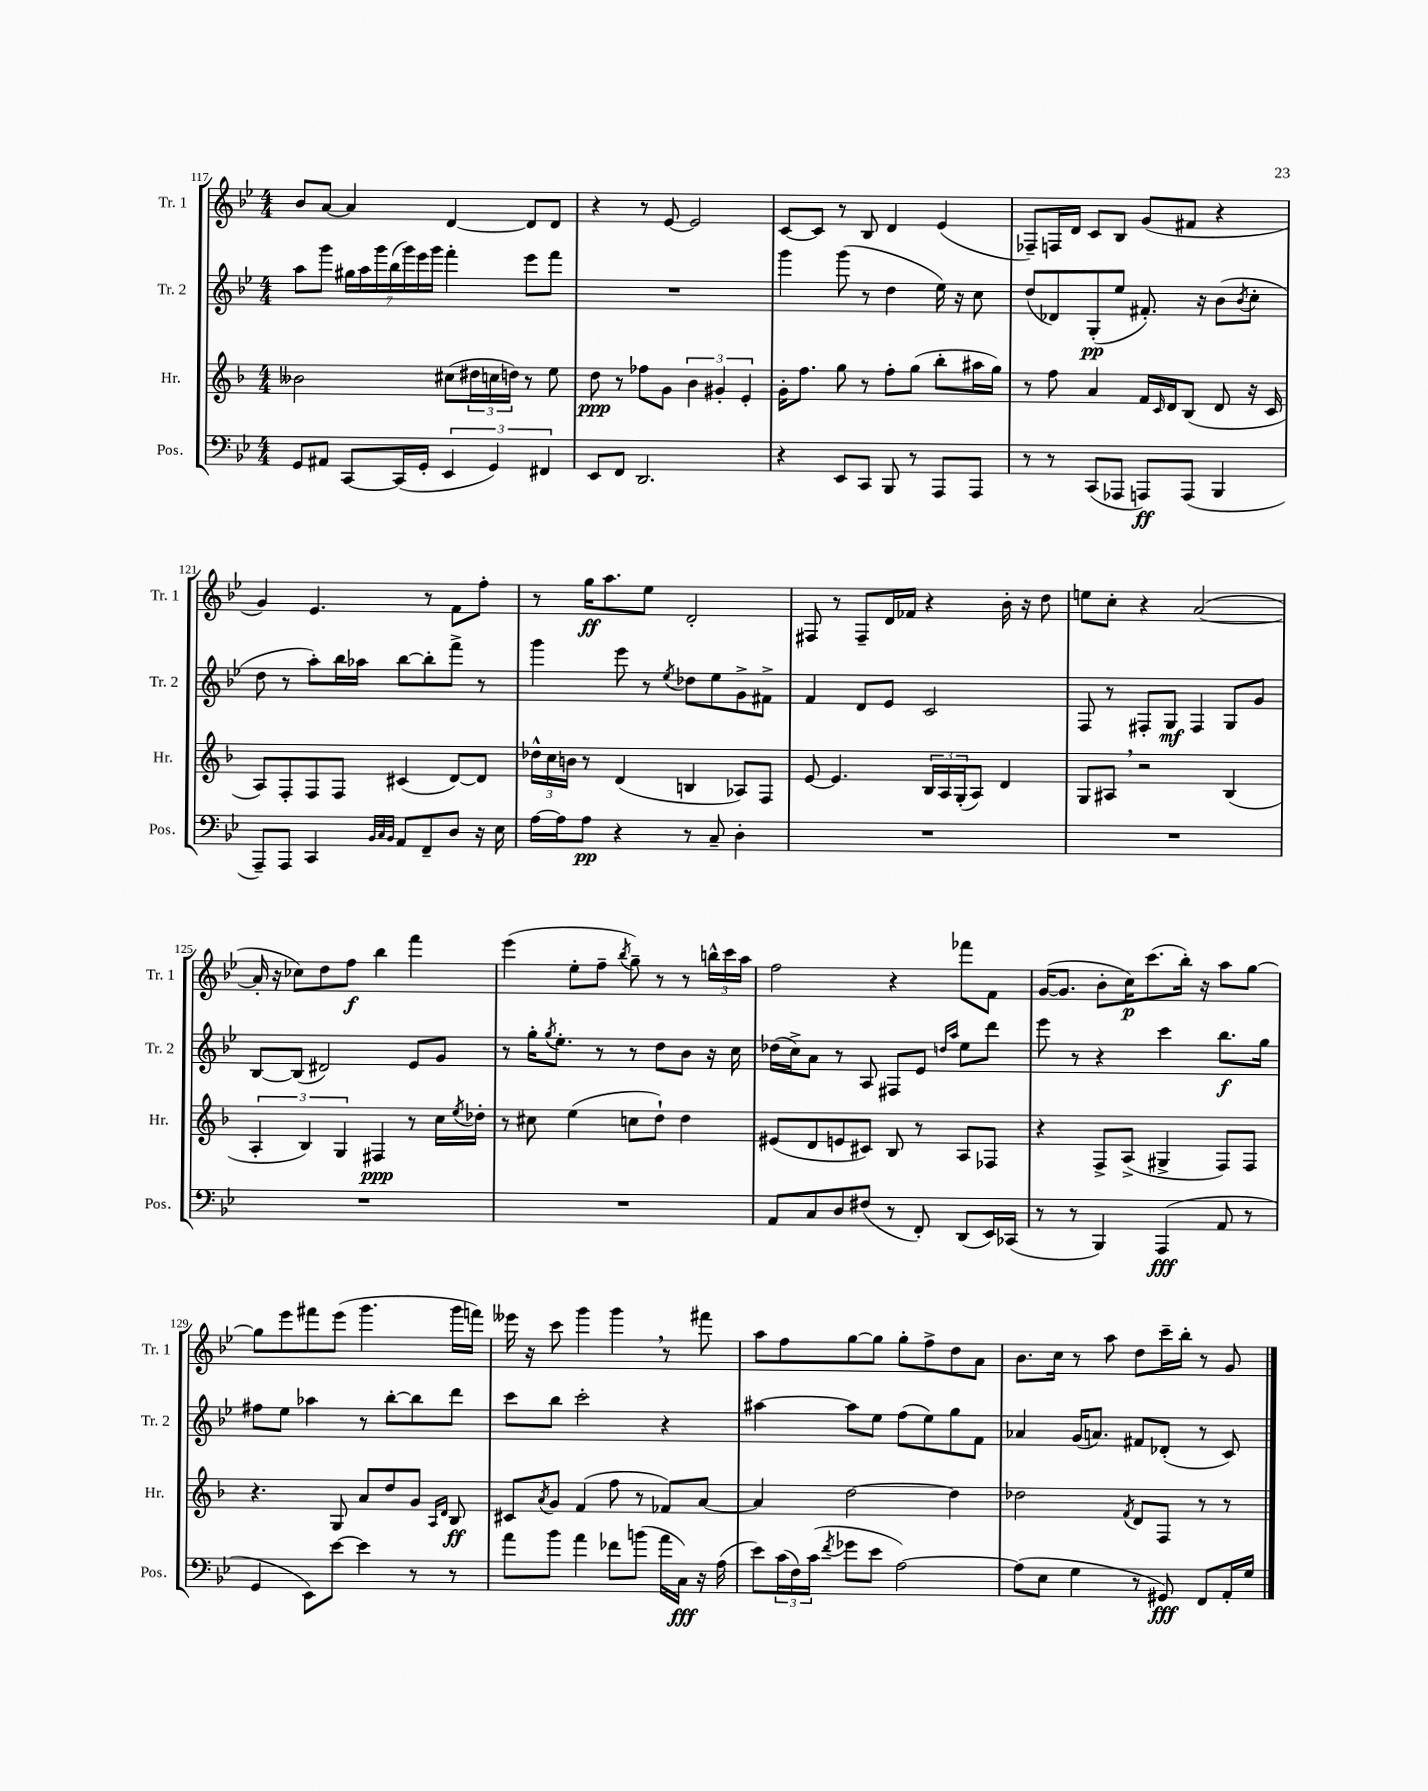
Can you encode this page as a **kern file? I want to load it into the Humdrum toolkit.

**kern	**dynam	**kern	**dynam	**kern	**dynam	**kern	**dynam
*part4	*part4	*part3	*part3	*part2	*part2	*part1	*part1
*staff4	*staff4	*staff3	*staff3	*staff2	*staff2	*staff1	*staff1
*I"Pos.	*	*I"Hr.	*	*I"Tr. 2	*	*I"Tr. 1	*
*I'Pos.	*	*I'Hr.	*	*I'Tr. 2	*	*I'Tr. 1	*
*clefF4	*	*clefG2	*	*clefG2	*	*clefG2	*
*k[b-e-]	*	*k[b-]	*	*k[b-e-]	*	*k[b-e-]	*
*M4/4	*	*M4/4	*	*M4/4	*	*M4/4	*
=117	=117	=117	=117	=117	=117	=117	=117
8GG/L	.	2b--X\	.	8aa\L	.	8b-/L	.
8AA#X/J	.	.	.	8ggg\J	.	[8a/J	.
[8CC/L	.	.	.	28gg#X\LL	.	4a/]	.
.	.	.	.	28aa\	.	.	.
.	.	.	.	28ggg\	.	.	.
.	.	.	.	(28bb-\	.	.	.
(16CC/L]	.	.	.	.	.	.	.
.	.	.	.	28ggg\)	.	.	.
.	.	.	.	28eee-\	.	.	.
16GG'/JJ	.	.	.	.	.	.	.
.	.	.	.	28ggg\JJ	.	.	.
6EE-/	.	(8cc#X\L	.	4fff'\	.	[4d/	.
.	.	24dd#X\L	.	.	.	.	.
6GG/)	.	24ccn\	.	.	.	.	.
.	.	24ddn\JJ)	.	.	.	.	.
.	.	8r	.	8eee-\L	.	8d/L]	.
6FF#X/	.	.	.	.	.	.	.
.	.	8ee\	.	8fff\J	.	8d/J	.
=118	=118	=118	=118	=118	=118	=118	=118
8EE-/L	.	8dd\	ppp	1r	.	4r	.
8FF/J	.	8r	.	.	.	.	.
2.DD/	.	8ff-X\L	.	.	.	8r	.
.	.	8g\J	.	.	.	[8e-/	.
.	.	6b-\	.	.	.	2e-/]	.
.	.	6g#X'/	.	.	.	.	.
.	.	6e'/	.	.	.	.	.
=119	=119	=119	=119	=119	=119	=119	=119
4r	.	16g'\KL	.	4ggg\	.	[8c/L	.
.	.	8.ff\J	.	.	.	.	.
.	.	.	.	.	.	8c/J]	.
8EE-/L	.	8gg\	.	(8ggg\	.	8r	.
8CC/J	.	8r	.	8r	.	8B-/	.
8BBB-/	.	8ff'\L	.	4dd\	.	4d/	.
8r	.	(8gg\J	.	.	.	.	.
8AAA/L	.	8bb-'\L	.	16ee-\)	.	(4e-/	.
.	.	.	.	16r	.	.	.
8AAA/J	.	16aa#X\L	.	8cc\	.	.	.
.	.	16gg\JJ)	.	.	.	.	.
=120	=120	=120	=120	=120	=120	=120	=120
8r	.	8r	.	(8dd/L	.	8F-X~/L)	.
8r	.	8ff\	.	8d-X/)	.	16Fn/L	.
.	.	.	.	.	.	16d/JJ	.
(8CC/L	.	4a/	.	(8G'/	pp	8c/L	.
8AAA-X/J	.	.	.	8ee-/J	.	8B-/J	.
8AAAn/L)	ff	16f/LL	.	8.f#X'/)	.	(8g/L	.
.	.	16qqc/	.	.	.	.	.
.	.	16d/J	.	.	.	.	.
(8AAA/J	.	(8B-/J	.	.	.	8f#X/J	.
.	.	.	.	16r	.	.	.
4BBB-/	.	8d/	.	(8b-\L	.	4r	.
.	.	.	.	8qb-/	.	.	.
.	.	16r	.	8cc'\J	.	.	.
.	.	16c/	.	.	.	.	.
!!LO:LB:g=z
=121	=121	=121	=121	=121	=121	=121	=121
8AAA~/L)	.	8A/L)	.	8dd\	.	4g/)	.
8AAA/J	.	8F'/	.	8r	.	.	.
4CC/	.	8F/	.	8aa'\L)	.	4.e-/	.
.	.	8F/J	.	16bb-\L	.	.	.
.	.	.	.	16aa-X\JJ	.	.	.
32qqBB-/LLL	.	.	.	.	.	.	.
32qqC/	.	.	.	.	.	.	.
32qqBB-/JJJ	.	.	.	.	.	.	.
8AA/L	.	(4c#X/	.	[8bb-\L	.	.	.
8FF~/	.	.	.	8bb-'\]	.	8r	.
8D/J	.	[8d/L)	.	8fff^\J	.	8f\L	.
16r	.	8d/J]	.	8r	.	8ff'\J	.
16E-\	.	.	.	.	.	.	.
=122	=122	=122	=122	=122	=122	=122	=122
[16A\LL	.	24dd-X^^\LL	.	4ggg\	.	8r	.
.	.	24cc\	.	.	.	.	.
16A\J]	.	.	.	.	.	.	.
.	.	24bn\JJ	.	.	.	.	.
8A\J	pp	8r	.	.	.	16gg\KL	ff
.	.	.	.	.	.	8.aa\	.
4r	.	(4d/	.	8eee-\	.	.	.
.	.	.	.	8r	.	8ee-\J	.
.	.	.	.	8qee-/	.	.	.
8r	.	4Bn/	.	8dd-X\L	.	2d'/	.
8C~/	.	.	.	8ee-\	.	.	.
4D'\	.	8A-X/L)	.	8g^\	.	.	.
.	.	8F/J	.	8f#X^\J	.	.	.
=123	=123	=123	=123	=123	=123	=123	=123
1r	.	[8e/	.	4f/	.	8F#X/	.
.	.	4.e/]	.	.	.	8r	.
.	.	.	.	8d/L	.	8F#~/L	.
.	.	.	.	8e-/J	.	16d/L	.
.	.	.	.	.	.	16f-X/JJ	.
.	.	24B-/LL	.	2c/	.	4r	.
.	.	24A/	.	.	.	.	.
.	.	(24G'/J	.	.	.	.	.
.	.	8A/J)	.	.	.	.	.
.	.	4d/	.	.	.	16b-'\	.
.	.	.	.	.	.	16r	.
.	.	.	.	.	.	8dd\	.
=124	=124	=124	=124	=124	=124	=124	=124
1r	.	8G/L	.	8F/	.	8een\L	.
.	.	8A#X,/J	.	8r	.	8cc'\J	.
.	.	2r	.	8F#X'/L	.	4r	.
.	.	.	.	8G/J	mf	.	.
.	.	.	.	4F#/	.	([2a/	.
.	.	(4B-/	.	8G/L	.	.	.
.	.	.	.	8g/J	.	.	.
!!LO:LB:g=z
=125	=125	=125	=125	=125	=125	=125	=125
1r	.	6A'/	.	[8B-/L	.	16a'/]	.
.	.	.	.	.	.	16r	.
.	.	.	.	(8B-/J]	.	8cc-X\L)	.
.	.	6B-/)	.	.	.	.	.
.	.	.	.	2d#X/)	.	8dd\	.
.	.	6G/	.	.	.	.	.
.	.	.	.	.	.	8ff\J	f
.	.	4F#X/	ppp	.	.	4bb-\	.
.	.	8r	.	8e-/L	.	4fff\	.
.	.	16cc\LL	.	8g/J	.	.	.
.	.	8qee/	.	.	.	.	.
.	.	16dd-X'\JJ	.	.	.	.	.
=126	=126	=126	=126	=126	=126	=126	=126
1r	.	8r	.	8r	.	(4eee-\	.
.	.	8cc#X\	.	16gg'\KL	.	.	.
.	.	.	.	8qgg/	.	.	.
.	.	.	.	8.ee-'\J	.	.	.
.	.	(4ee\	.	.	.	8ee-'\L	.
.	.	.	.	8r	.	8ff~\J	.
.	.	.	.	.	.	8qbb-/	.
.	.	8ccn\L	.	8r	.	8gg~\)	.
.	.	8dd`\J)	.	8dd\L	.	8r	.
.	.	4dd\	.	8b-\J	.	8r	.
.	.	.	.	16r	.	24bbn^^\LL	.
.	.	.	.	.	.	24ccc\	.
.	.	.	.	16cc\	.	.	.
.	.	.	.	.	.	24aa\JJ	.
=127	=127	=127	=127	=127	=127	=127	=127
8AA/L	.	(8e#X/L	.	(16dd-X\LL	.	2ff\	.
.	.	.	.	16cc^\J)	.	.	.
8C/	.	8d/	.	8a\J	.	.	.
8D/	.	8en/	.	8r	.	.	.
(8F#X/J	.	8c#X/J)	.	8A/	.	.	.
8r	.	8B-/	.	8F#X/L	.	4r	.
8FF'/)	.	8r	.	8e-/J	.	.	.
.	.	.	.	16qqddn/LL	.	.	.
.	.	.	.	16qqaa/JJ	.	.	.
(8DD/L	.	8A/L	.	8ee-\L	.	8fff-X\L	.
16EE-/L)	.	8F-X/J	.	8ddd\J	.	8f\J	.
(16CC-X/JJ	.	.	.	.	.	.	.
=128	=128	=128	=128	=128	=128	=128	=128
8r	.	4r	.	8eee-\	.	([16g/KL	.
.	.	.	.	.	.	8.g/J]	.
8r	.	.	.	8r	.	.	.
4BBB-/)	.	8F^/L	.	4r	.	8b-'\L	.
.	.	(8A^/J	.	.	.	16cc\K)	p
.	.	.	.	.	.	(8.ccc\	.
(4AAA/	fff	4G#X^/	.	4ccc\	.	.	.
.	.	.	.	.	.	16bb-'\Jk)	.
.	.	.	.	.	.	16r	.
8AA/	.	8F/L)	.	8.bb-\L	f	8aa\L	.
8r	.	8F/J	.	.	.	[8gg\J	.
.	.	.	.	16gg\Jk	.	.	.
!!LO:LB:g=z
=129	=129	=129	=129	=129	=129	=129	=129
4GG/	.	4.r	.	8ff#X\L	.	8gg\L]	.
.	.	.	.	8ee-\J	.	8eee-\	.
8EE-\L)	.	.	.	4aa-X\	.	8fff#X\	.
[8e-\J	.	8G/	.	.	.	(8eee-\J	.
4e-\]	.	8a/L	.	8r	.	4.ggg\	.
.	.	8dd/	.	[8bb-'\L	.	.	.
8r	.	8g/J	.	8bb-\]	.	.	.
.	.	16qqA/LL	.	.	.	.	.
.	.	16qqd/JJ	.	.	.	.	.
8r	.	8B-/	ff	8ddd\J	.	16ggg\LL	.
.	.	.	.	.	.	16fffn\JJ)	.
=130	=130	=130	=130	=130	=130	=130	=130
8a\L	.	8c#X/L	.	8ccc\L	.	16eee--X\	.
.	.	.	.	.	.	16r	.
.	.	8qa/	.	.	.	.	.
8b-\J	.	8g/J	.	8bb-\J	.	8ccc\	.
4a\	.	(4f/	.	2ccc'\	.	4ggg\	.
8f-X\L	.	8ff\	.	.	.	4ggg,\	.
(8bn\J	.	8r	.	.	.	.	.
16a\LL	.	8f-X/L)	.	4r	.	8r	.
16C\JJ)	fff	.	.	.	.	.	.
16r	.	[8a/J	.	.	.	8fff#X\	.
(16A\	.	.	.	.	.	.	.
=131	=131	=131	=131	=131	=131	=131	=131
8e-\L)	.	4a/]	.	[4aa#X\	.	8aa\L	.
(24c\L	.	.	.	.	.	8ff\	.
24F\)	.	.	.	.	.	.	.
(24c\JJ	.	.	.	.	.	.	.
8qf/	.	.	.	.	.	.	.
8g-X\L	.	[2dd\	.	8aa#\L]	.	[8gg\	.
8e-\J	.	.	.	8ee-\J	.	8gg\J]	.
[2A\)	.	.	.	(8ff\L	.	8gg'\L	.
.	.	.	.	8ee-\)	.	8ff^\	.
.	.	4dd\]	.	8gg\	.	8dd\	.
.	.	.	.	8f\J	.	8a\J	.
=132	=132	=132	=132	=132	=132	=132	=132
(8A\L]	.	2dd-X\	.	4a-X/	.	8.b-\L	.
8E-\J	.	.	.	.	.	.	.
.	.	.	.	.	.	16cc\Jk	.
4G\	.	.	.	(16g/KL	.	8r	.
.	.	.	.	8.an/J)	.	.	.
.	.	.	.	.	.	8aa\	.
.	.	8qf/	.	.	.	.	.
8r	.	8d/L	.	8f#X/L	.	8dd\L	.
8GG#X/)	fff	8F/J	.	(8d-X'/J	.	16ccc~\L	.
.	.	.	.	.	.	16bb-'\JJ	.
8FF/L	.	8r	.	8r	.	8r	.
16AA'/L	.	8r	.	8c/)	.	8g/	.
16G/JJ	.	.	.	.	.	.	.
==	==	==	==	==	==	==	==
*-	*-	*-	*-	*-	*-	*-	*-
